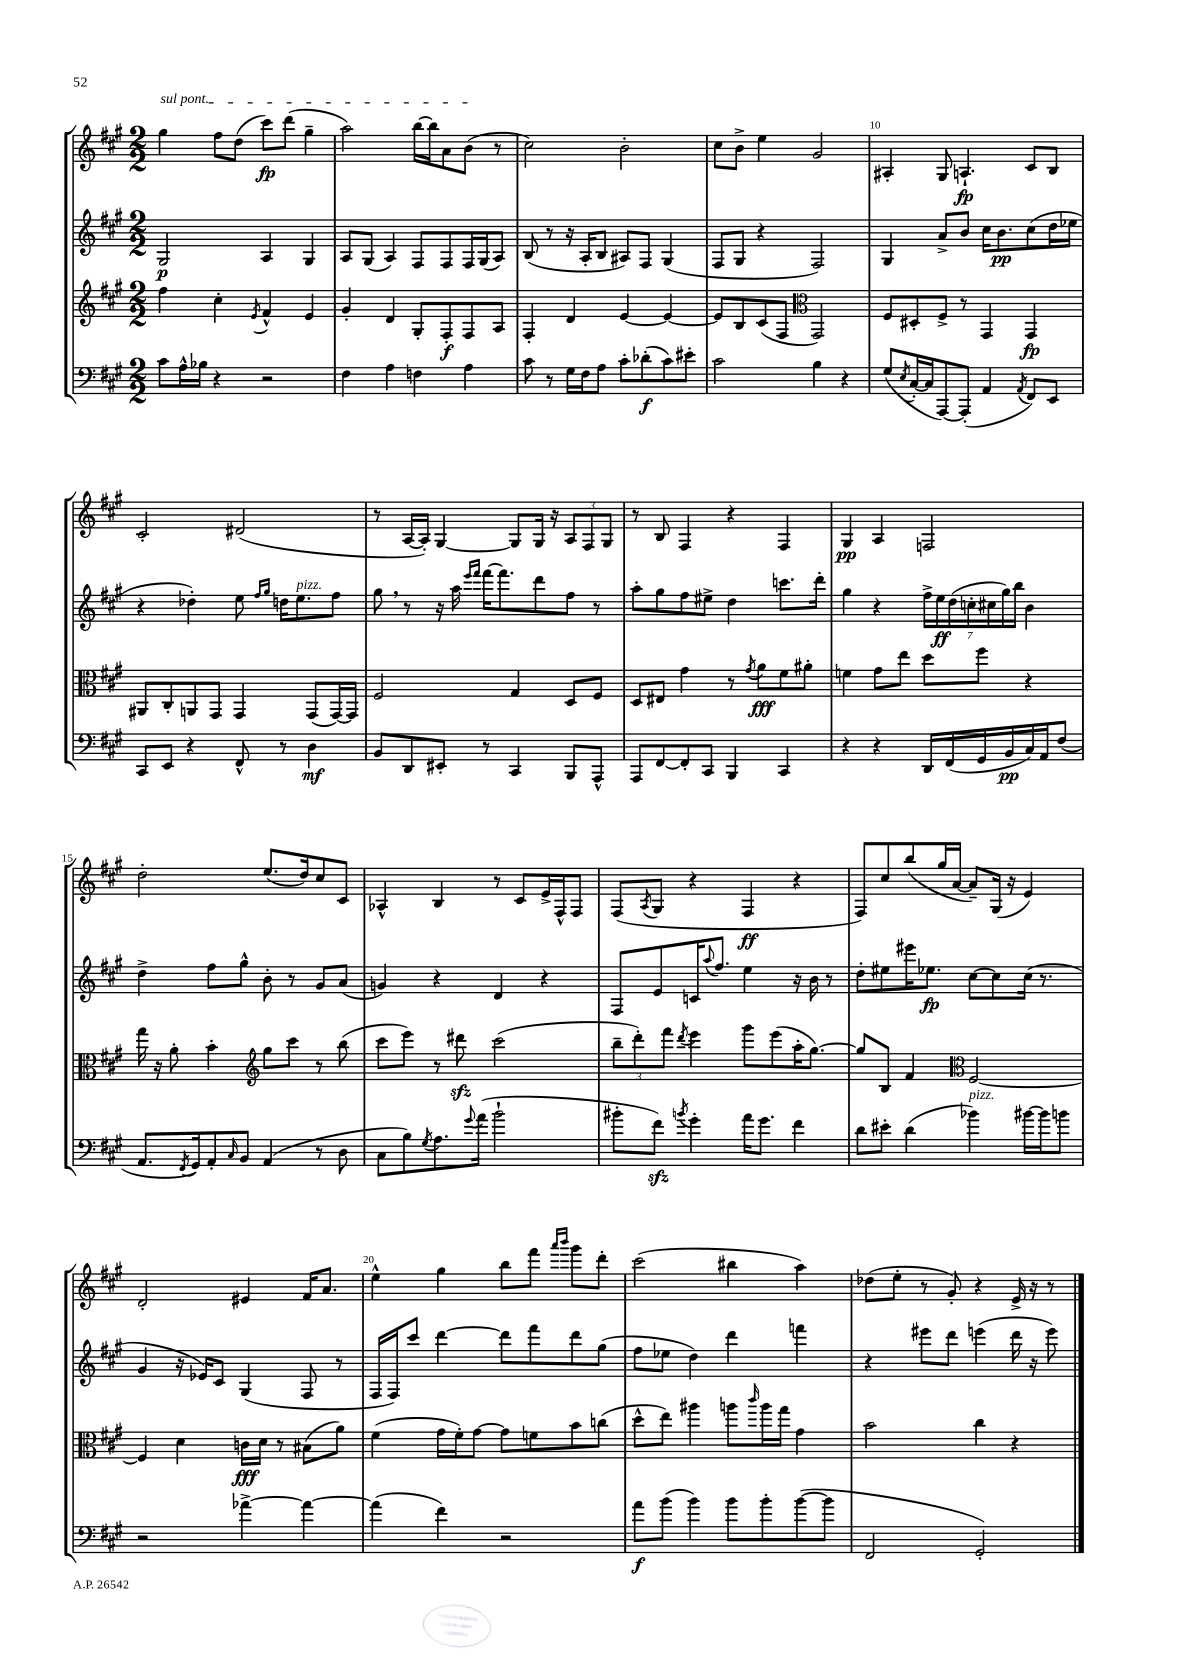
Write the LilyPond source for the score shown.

<<
\new StaffGroup <<
\new Staff = "s0" {
    \clef treble \key a \major \numericTimeSignature \time 2/2
    \once \override TextSpanner.bound-details.left.text = \markup { \italic "sul pont." } gis''4\startTextSpan fis''8 d''8( cis'''8\fp) d'''8( gis''4-- |
    a''2) b''16~ b''16 a'8 b'8\stopTextSpan( r8 |
    cis''2) b'2-. |
    cis''8 b'8-> e''4 gis'2 |
    ais4-. gis8 a4.-!\fp cis'8 b8 |
    cis'2-. dis'2( |
    r8 a16~ a16-.) gis4~ gis8 gis16 r16 \tuplet 3/2 { a8 fis8 gis8 } |
    r8 b8 fis4 r4 fis4 |
    gis4\pp a4 f2 |
    d''2-. e''8.( d''16) cis''8 cis'8 |
    aes4-^ b4 r8 cis'8 e'16-> fis16-^ fis8 |
    fis8( \acciaccatura { a8 } gis8 r4 fis4\ff r4 |
    fis8) cis''8 b''8( gis''16 a'16~ a'8--) gis16( r16 e'4) |
    d'2-. eis'4 fis'16 a'8. |
    e''4-^ gis''4 b''8 fis'''8 \grace { a'''16 b'''16 } gis'''8 d'''8-. |
    cis'''2( bis''4 a''4) |
    des''8( e''8-. r8 gis'8-.) r4 e'16-> r16 r8 \bar "|." |
}
\new Staff = "s1" {
    \clef treble \key a \major \numericTimeSignature \time 2/2
    gis2\p a4 gis4 |
    a8 gis8( a4) fis8 fis8 fis16 gis16( a8) |
    b8( r8 r16 a16-. b8 ais8) fis8 gis4( |
    fis8 gis8 r4 fis2) |
    gis4 a'8-> b'8 cis''16 b'8.\pp cis''8( d''16 ees''16 |
    r4 des''4-.) e''8 \grace { fis''16 gis''16 } d''16 e''8.^\markup { \italic "pizz." } fis''8 |
    gis''8 \breathe r8 r16 a''16 \grace { e'''16 fis'''16 } fis'''16~ fis'''8. d'''8 fis''8 r8 |
    a''8-. gis''8 fis''8 eis''8-> d''4 c'''8. d'''16-. |
    gis''4 r4 \tuplet 7/4 { fis''16-> e''16\ff d''16( c''16-. cis''16 gis''16) b''16 } b'4 |
    d''4-> fis''8 gis''8-^ b'8-. r8 gis'8 a'8( |
    g'4) r4 d'4 r4 |
    fis8 e'8 c'16 \appoggiatura { a''8 } fis''8. e''4 r16 b'16 r8 |
    d''8-. eis''8 eis'''16 ees''8.\fp cis''8~ cis''8 cis''16( r8. |
    gis'4 r16 ees'16) cis'8 gis4( fis8 r8 |
    fis16 fis16) cis'''8 d'''4~ d'''8 fis'''8 d'''8 gis''8( |
    fis''8 ees''8 d''4) d'''4 f'''4 |
    r4 eis'''8 d'''8 e'''4( d'''16 r16 e'''8) \bar "|." |
}
\new Staff = "s2" {
    \clef treble \key a \major \numericTimeSignature \time 2/2
    fis''4 cis''4-. \acciaccatura { e'8 } fis'4-^ e'4 |
    gis'4-. d'4 gis8-. fis8-.\f fis8 a8 |
    fis4-. d'4 e'4~ e'4~ |
    e'8 b8 cis'8( fis8 \clef alto gis,2) |
    fis8 dis8-. fis8-> r8 gis,4 gis,4\fp |
    ais,8 cis8-. a,8 gis,8 gis,4 gis,8( gis,16~) gis,16 |
    fis2 gis4 d8 fis8 |
    d8 eis8 gis'4 r8 \acciaccatura { gis'8 } a'8\fff fis'8 ais'8-. |
    f'4 gis'8 e''8 d''8 fis''8 r4 |
    gis''16 r16 a'8-. b'4-. \clef treble gis''8 cis'''8 r8 b''8( |
    cis'''8 e'''8) r8 dis'''8\sfz cis'''2( |
    \tuplet 3/2 { b''8-- d'''8-.) fis'''8 } \acciaccatura { d'''8 } e'''4 gis'''8 e'''8( a''16-. gis''8.~) |
    gis''8 b8 fis'4 \clef alto fis2~ |
    fis4 d'4 c'16\fff d'16 r8 bis8( a'8) |
    fis'4( gis'16 fis'16-.) gis'8~ gis'8 f'8 b'8 c''8( |
    d''8-^ e''8) ais''4 a''8 \grace { cis'''16 } a''16 gis''16 gis'4 |
    b'2 cis''4 r4 \bar "|." |
}
\new Staff = "s3" {
    \clef bass \key a \major \numericTimeSignature \time 2/2
    cis'8 a16-^ bes16 r4 r2 |
    fis4 a4 f4 a4 |
    cis'8 r8 gis16 fis16 a8 cis'8-. des'8-.\f( cis'8) eis'8-. |
    cis'2 b4 r4 |
    gis8( \acciaccatura { e8 } cis16~-. cis16 a,,8~) a,,8-.( a,4 \acciaccatura { a,8 } fis,8) e,8 |
    cis,8 e,8 r4 fis,8-^ r8 d4\mf |
    b,8 d,8 eis,8-. r8 cis,4 b,,8 a,,8-^ |
    a,,8 fis,8~ fis,8-. cis,8 b,,4 cis,4 |
    r4 r4 d,16 fis,16( gis,16 b,16\pp cis16) a,16 fis8( |
    a,8. \acciaccatura { fis,8 } gis,16) a,8-. \grace { cis16 } b,8 a,4( r8 d8 |
    cis8 b8) \acciaccatura { gis8 } a8. \appoggiatura { gis'8 } a'16( b'2-! |
    bis'8-. fis'8\sfz) \acciaccatura { b'8 } gis'4-. a'16 gis'8. fis'4 |
    d'8 eis'8-. d'4( bes'4^\markup { \italic "pizz." }) bis'16~ bis'16 b'8 |
    r2 aes'4~-> aes'4~ |
    aes'4( fis'4) r2 |
    a'8\f b'8( b'4) b'8 b'8-. b'8~( b'8 |
    fis,2 gis,2-.) \bar "|." |
}
>>
>>
\layout { \context { \Score currentBarNumber = #6 \override BarNumber.break-visibility = ##(#f #t #t) barNumberVisibility = #(every-nth-bar-number-visible 5) } }
